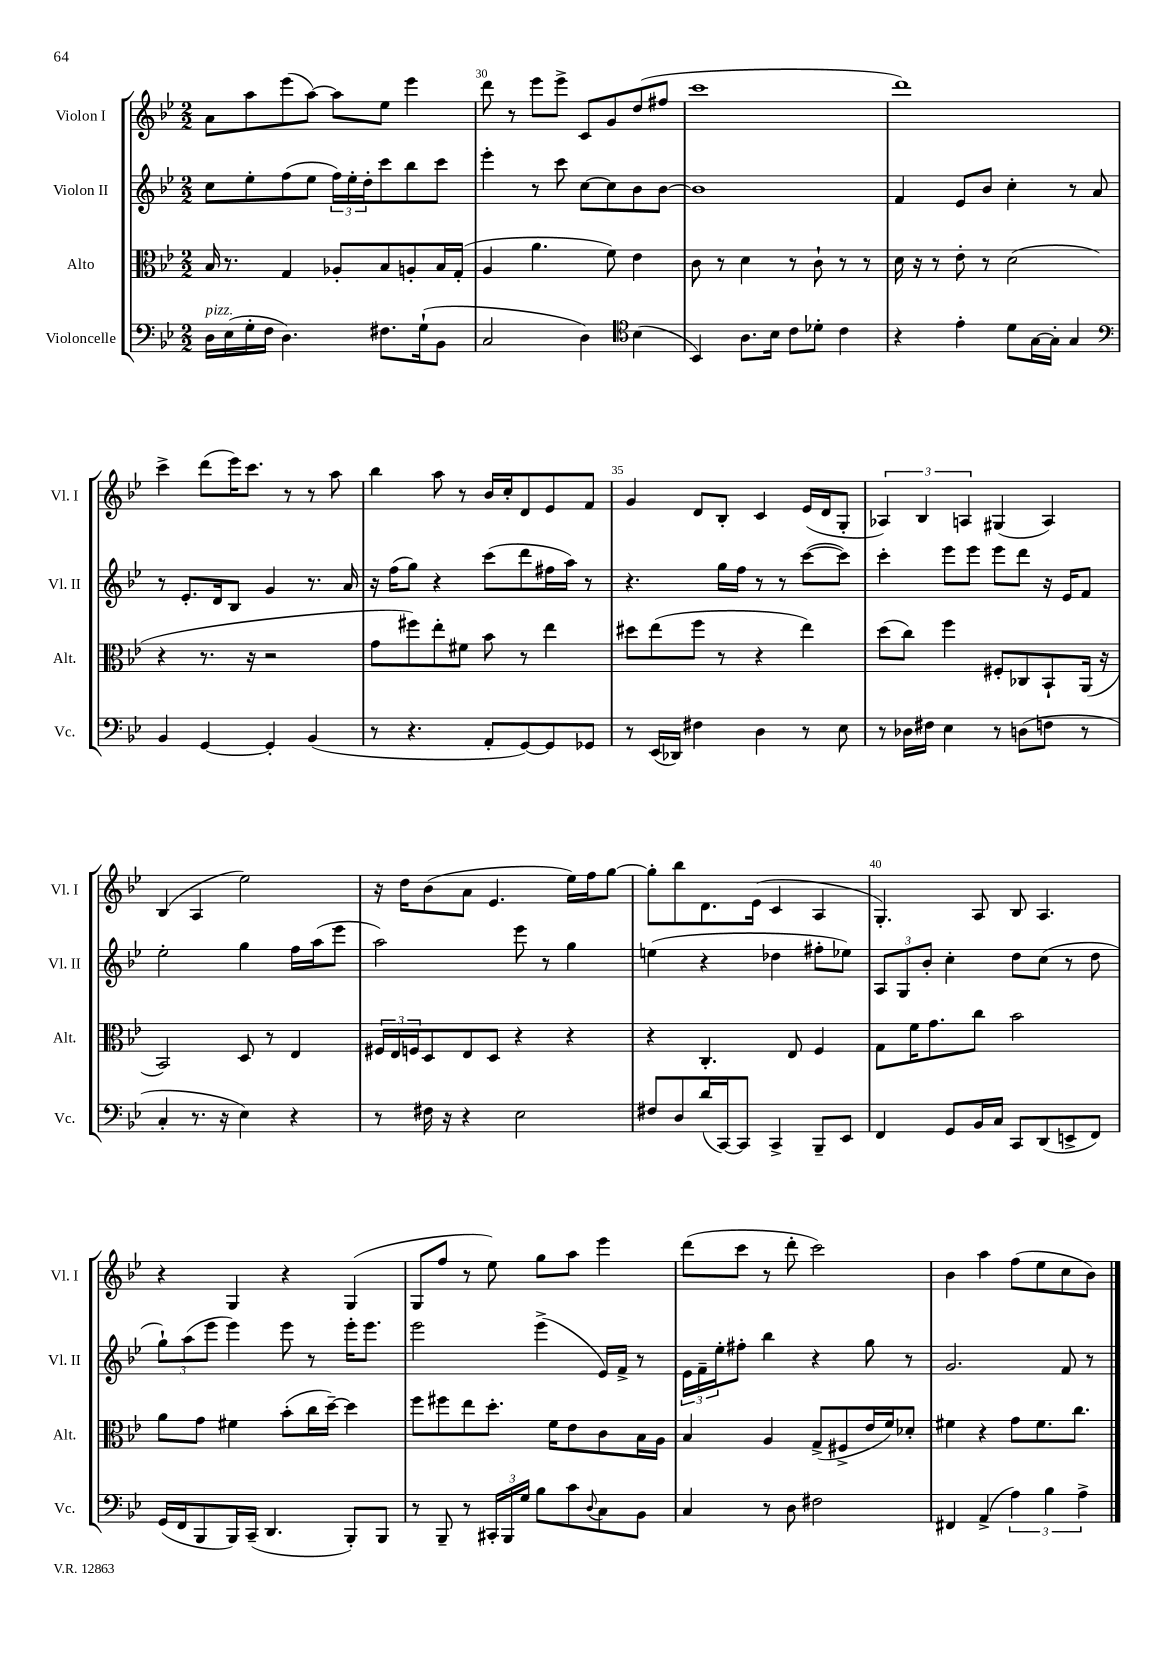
<<
\new StaffGroup <<
\new Staff = "s0" \with { instrumentName = "Violon I" shortInstrumentName = "Vl. I" } {
    \clef treble \key bes \major \numericTimeSignature \time 2/2
    a'8 a''8 ees'''8( a''8~) a''8 ees''8 ees'''4 |
    d'''8 r8 ees'''8 ees'''8-> c'8 g'8 d''8( fis''8 |
    c'''1 |
    d'''1) |
    c'''4-> d'''8( ees'''16) c'''8. r8 r8 a''8 |
    bes''4 a''8 r8 bes'16 c''16-. d'8 ees'8 f'8 |
    g'4 d'8 bes8-. c'4 ees'16( d'16 g8-. |
    \tuplet 3/2 { aes4) bes4 a4 } gis4( a4) |
    bes4( a4 ees''2) |
    r16 d''16 bes'8( a'8 ees'4. ees''16) f''16 g''8~ |
    g''8-. bes''8 d'8. ees'16( c'4 a4 |
    g4.-.) a8 bes8 a4. |
    r4 g4 r4 g4( |
    g8 f''8 r8 ees''8) g''8 a''8 ees'''4 |
    d'''8( c'''8 r8 d'''8-. c'''2) |
    bes'4 a''4 f''8( ees''8 c''8 bes'8) \bar "|." |
}
\new Staff = "s1" \with { instrumentName = "Violon II" shortInstrumentName = "Vl. II" } {
    \clef treble \key bes \major \numericTimeSignature \time 2/2
    c''8 ees''8-. f''8( ees''8 \tuplet 3/2 { f''16) ees''16-. d''16-. } c'''8 bes''8 c'''8 |
    ees'''4-. r8 c'''8 c''8~ c''8 bes'8 bes'8~ |
    bes'1 |
    f'4 ees'8 bes'8 c''4-. r8 a'8 |
    r8 ees'8.-. d'16 bes8 g'4 r8. a'16 |
    r16 f''16( g''8) r4 c'''8( d'''8 fis''16 a''16) r8 |
    r4. g''16 f''16 r8 r8 c'''8~( c'''8) |
    c'''4-. ees'''8 ees'''8 ees'''8 d'''8 r16 ees'16 f'8 |
    ees''2-. g''4 f''16 a''16( ees'''8 |
    a''2) ees'''8 r8 g''4 |
    e''4( r4 des''4 fis''8-. ees''8) |
    \tuplet 3/2 { a8 g8 bes'8-. } c''4-. d''8 c''8( r8 d''8 |
    \tuplet 3/2 { g''8-!) a''8( ees'''8 } ees'''4) ees'''8 r8 ees'''16-. ees'''8. |
    ees'''2 ees'''4->( ees'16) f'16-> r8 |
    \tuplet 3/2 { ees'16 f'16-- ees''16-. } fis''8-. bes''4 r4 g''8 r8 |
    g'2. f'8 r8 \bar "|." |
}
\new Staff = "s2" \with { instrumentName = "Alto" shortInstrumentName = "Alt." } {
    \clef alto \key bes \major \numericTimeSignature \time 2/2
    bes16 r8. g4 aes8-. bes8 a8-. bes16 g16-.( |
    a4 a'4. f'8) ees'4 |
    c'8 r8 d'4 r8 c'8-! r8 r8 |
    d'16 r16 r8 ees'8-. r8 d'2( |
    r4 r8. r16 r2 |
    g'8 fis''8) ees''8-. fis'8 bes'8 r8 ees''4 |
    dis''8 ees''8( f''8 r8 r4 ees''4) |
    d''8( c''8) f''4 fis8-. ces8 bes,8-! a,16( r16 |
    bes,2) d8 r8 ees4 |
    \tuplet 3/2 { fis16 ees16 f16 } d8 ees8 d8 r4 r4 |
    r4 c4.-. ees8 f4 |
    g8 f'16 g'8. c''8 bes'2 |
    a'8 g'8 fis'4 bes'8-.( c''16 d''16~--) d''4 |
    f''8 fis''8 ees''8 d''8.-. f'16 ees'8 c'8 bes16 a16 |
    bes4 a4 g8->( fis8-> ees'16 f'16) des'8-. |
    fis'4 r4 g'8 fis'8. c''8. \bar "|." |
}
\new Staff = "s3" \with { instrumentName = "Violoncelle" shortInstrumentName = "Vc." } {
    \clef bass \key bes \major \numericTimeSignature \time 2/2
    d16^\markup { \italic "pizz." } ees16( g16-. f16 d4.) fis8. g16-!( bes,8 |
    c2 d4) \clef tenor bes4( |
    bes,4) a8. bes16 c'8 des'8-. c'4 |
    r4 ees'4-. d'8 g16~ g16-. g4 |
    \clef bass bes,4 g,4~ g,4-. bes,4( |
    r8 r4. a,8-. g,8~) g,8 ges,8 |
    r8 ees,16( des,16) fis4 d4 r8 ees8 |
    r8 des16 fis16 ees4 r8 d8( f8 r8 |
    c4-. r8. r16 ees4) r4 |
    r8 fis16 r16 r4 ees2 |
    fis8 d8 d'16( c,16~) c,8 c,4-> bes,,8-- ees,8 |
    f,4 g,8 bes,16 c16 c,8 d,8( e,8-> f,8) |
    g,16( f,16 bes,,8 bes,,16) c,16--( d,4. bes,,8-.) bes,,8 |
    r8 bes,,8-- r8 \tuplet 3/2 { cis,16-. bes,,16 g16 } bes8 c'8 \appoggiatura { d8 } c8 bes,8 |
    c4 r8 d8 fis2 |
    fis,4 a,4->( \tuplet 3/2 { a4) bes4 a4-> } \bar "|." |
}
>>
>>
\layout { \context { \Score currentBarNumber = #29 \override BarNumber.break-visibility = ##(#f #t #t) barNumberVisibility = #(every-nth-bar-number-visible 5) } }
